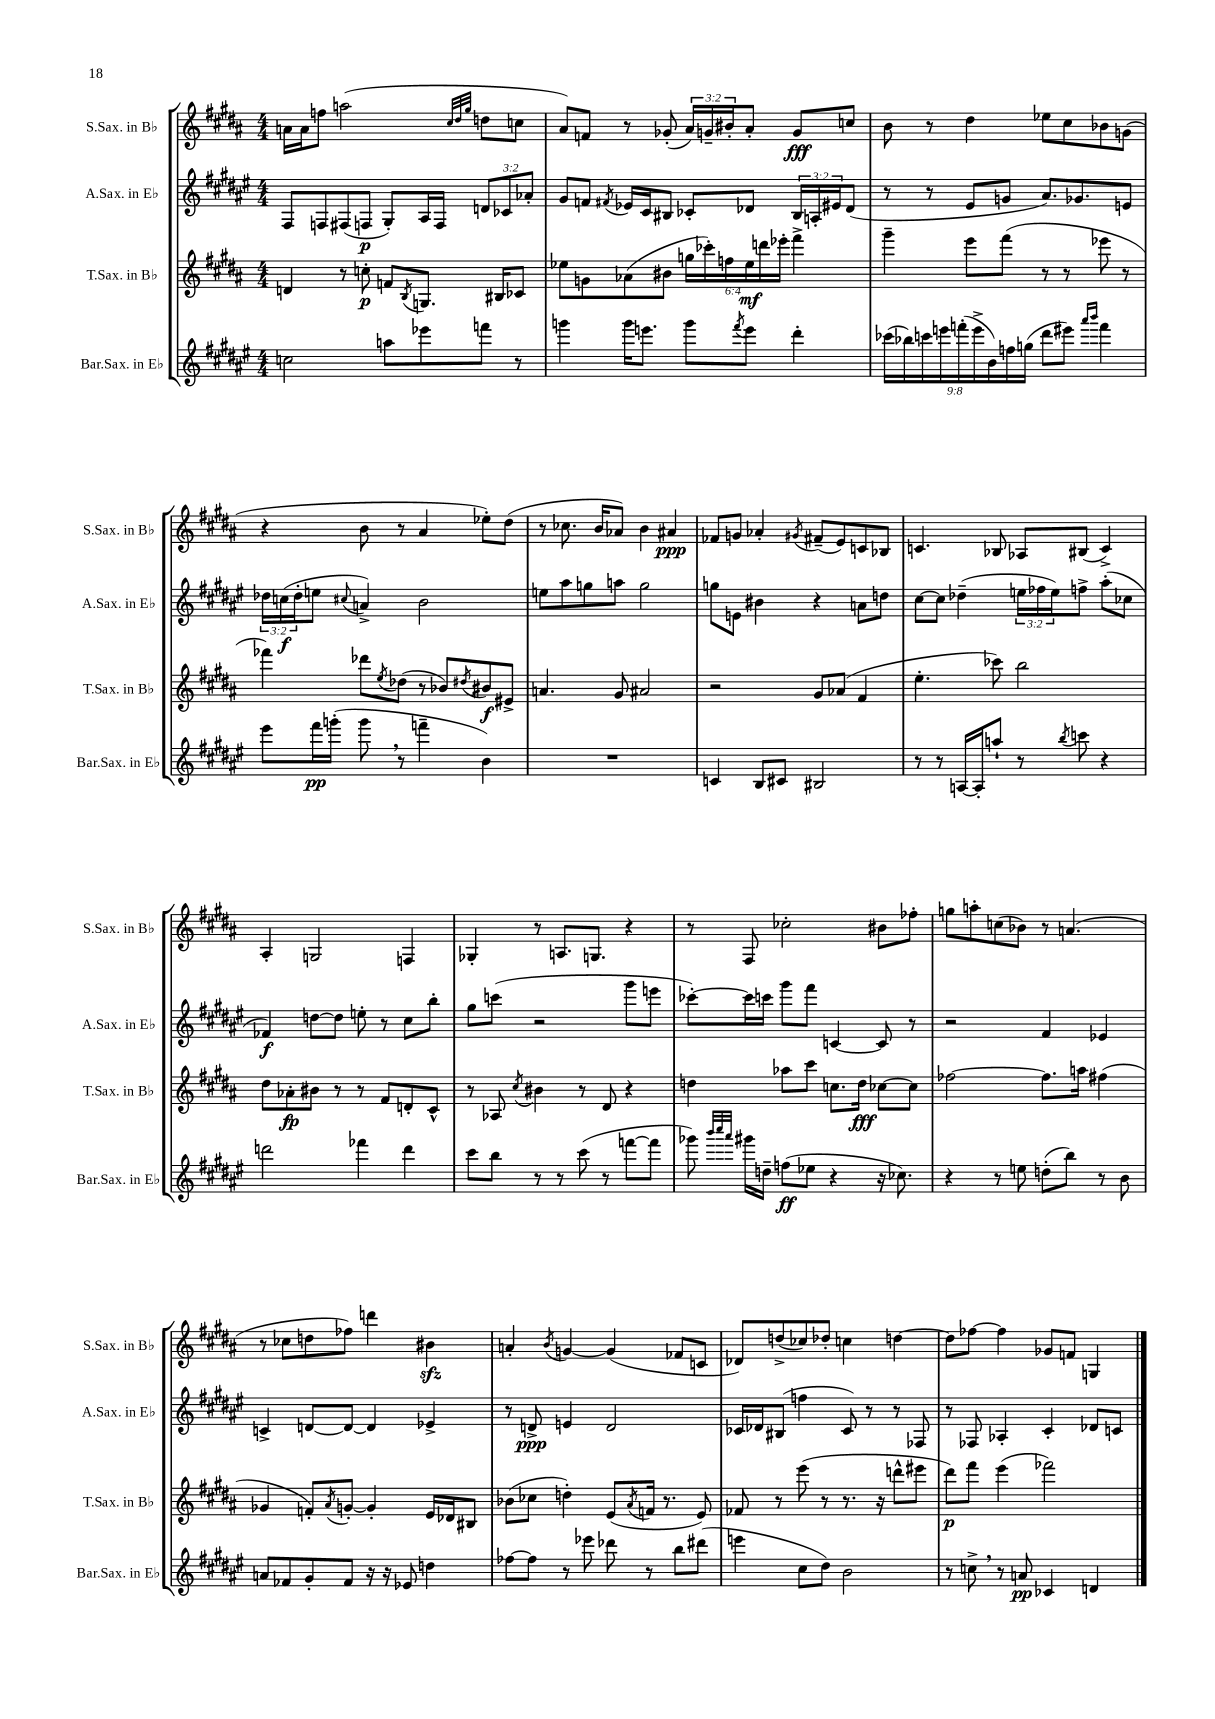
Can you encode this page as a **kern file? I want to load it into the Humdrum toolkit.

**kern	**kern	**kern	**kern
*staff4	*staff3	*staff2	*staff1
*clefG2	*clefG2	*clefG2	*clefG2
*k[f#c#g#d#a#e#]	*k[f#c#g#d#a#]	*k[f#c#g#d#a#e#]	*k[f#c#g#d#a#]
*M4/4	*M4/4	*M4/4	*M4/4
2cc	4d	8F#	16a
.	.	.	16a
.	.	8F	8ff
.	8r	(8F#	(2aa
.	8cc'	8F	.
8aa	8f	8G#')	.
.	8qB	.	.
8eee-	8.G	16A#	.
.	.	16F	.
.	.	.	32qqcc#
.	.	.	32qqdd#
.	.	.	32qqgg#
8fff	.	12d	8dd
.	16B#	.	.
.	.	12c-	.
8r	8c-	.	8cc
.	.	12a-'	.
=	=	=	=
4ggg	8ee-	8g#	8a#)
.	8g	8f	8f
.	.	8qf#	.
16ggg	(8a-	16e-	8r
8.eee	.	16c#	.
.	8b#	8B#	(8g-'
8ggg	24gg	8c-'	24a#)
.	24ccc-')	.	24g~
.	24ff	.	24b#'
8qfff#	.	.	.
8eee	24ee-	8d-	8a#'
.	24ddd	.	.
.	24eee-'	.	.
4ddd#'	4fff#^	24B#	8g
.	.	24A'	.
.	.	24e#	.
.	.	(8d-	8cc
=	=	=	=
(18ccc-	4ggg#~	8r	8b
18bb-)	.	.	.
18ccc	.	.	.
.	.	8r	8r
18eee	.	.	.
(18fff'	.	.	.
.	8eee	8e#	4dd#
18eee^	.	.	.
18b)	.	.	.
.	(8fff#	8g	.
18ff	.	.	.
(18gg	.	.	.
8ddd#	8r	8.a#)	8ee-
8eee#)	8r	.	8cc#
.	.	8.g-	.
16qqaaa#	.	.	.
16qqbbb	.	.	.
4fff	8eee-	.	8b-
.	8r	8e	(8g
=	=	=	=
8eee#	4fff-)	24dd-	4r
.	.	(24cc	.
.	.	24dd-'	.
16fff#	.	8ee	.
(16ggg'	.	.	.
.	.	8qqcc#	.
8ggg	8ddd-	4a^)	8b
.	8qee	.	.
8r	(8dd-	.	8r
4fff~	8r	2b	4a#
.	8b-)	.	.
.	8qdd#	.	.
4b)	8b#	.	8ee-')
.	8e#^	.	(8dd#
=	=	=	=
1r	4.a	8ee	8r
.	.	8aa#	8.cc-
.	.	8gg	.
.	.	.	16b
.	8g#	8aa	8a-)
.	2a#	2gg	4b
.	.	.	4a#
=	=	=	=
4c	2r	8gg	8f-
.	.	8e	8g
8B	.	4b#	4a-'
8c#	.	.	.
.	.	.	8qg#
2B#	8g#	4r	(8f#~
.	(8a-	.	8e)
.	4f#	8a	8c
.	.	8dd	8B-
=	=	=	=
8r	4.ee'	[8cc#	4.c
8r	.	8cc#]	.
[16A	.	(4dd-~	.
16A']	.	.	.
8aa`	8ccc-)	.	8B-
8r	2bb	24ee	8A-
.	.	24ff-	.
.	.	24ee)	.
8qbb	.	.	.
8ccc	.	8ff^	(8B#
4r	.	(8aa#'	4c^)
.	.	8cc-	.
=	=	=	=
2ddd	8dd#	4f-)	4A#'
.	8a-'	.	.
.	8b#	[8dd	2G
.	8r	8dd]	.
4fff-	8r	8ee'	.
.	8f#	8r	.
4ddd	8d'	8cc#	4F
.	8c#^^	8bb'	.
=	=	=	=
8ccc#	8r	8gg#	4G-'
8bb	8A-	(8ccc	.
.	8qcc#	.	.
8r	4b#	2r	8r
8r	.	.	8.A
(8ccc#	8r	.	.
.	.	.	8.G
8r	8d#	.	.
[8fff	4r	8ggg#	4r
8fff]	.	8eee	.
=	=	=	=
8ggg-)	4dd	[8ccc-')	8r
32qqbbb	.	.	.
32qqcccc#	.	.	.
32qqaaa#	.	.	.
16ggg#	.	16ccc-]	8F#
16dd~	.	16ccc	.
(8ff	8aa-	8ggg#	2cc-'
8ee-	8ccc#	8fff#	.
4r	8.cc	[4c	.
.	16dd	.	.
16r	[8cc-	8c]	8b#
8.cc-)	.	.	.
.	8cc-]	8r	8ff-'
=	=	=	=
4r	[2ff-	2r	8gg
.	.	.	8aa'
8r	.	.	(8cc
8ee	.	.	8b-)
(8dd'	8.ff-]	4f#	8r
8bb)	.	.	(4.a
.	16aa	.	.
8r	(4ff#	4e-	.
8b	.	.	.
=	=	=	=
8a	4g-	4c^	8r
8f-	.	.	8cc-
8g#'	8f')	[8d	8dd
.	8qa#	.	.
8f-	[8g'	8d_	8ff-)
16r	4g']	4d]	4ddd
16r	.	.	.
8e-	.	.	.
4dd	16e	4e-^	4b#
.	16d-	.	.
.	8B#	.	.
=	=	=	=
[8ff-	(8b-	8r	4a'
8ff-]	8cc-	8d^	.
.	.	.	8qb
8r	4dd')	4e	[4g
8eee-	.	.	.
8ddd-	(8e	2d	(4g]
.	8qa#	.	.
8r	16f	.	.
.	8.r	.	.
8bb	.	.	8f-
(8ddd#	8e)	.	8c
=	=	=	=
4eee	8f-	16c-	8d-)
.	.	16d-	.
.	8r	(8B#	(8dd^
8cc#	(8eee	4ff	8cc-)
8dd#)	8r	.	8dd-'
2b	8.r	8c-)	4cc
.	.	8r	.
.	16r	.	.
.	8ddd^^	8r	[4dd
.	8eee#	8F-	.
=	=	=	=
8r	8ddd#)	8r	8dd]
8cc^	8fff#	8F-	[8ff-
8r	(4eee	4A-'	4ff-]
8a	.	.	.
4c-	2fff-)	4c#'	8g-
.	.	.	8f
4d	.	8d-	4G
.	.	8c	.
==	==	==	==
*-	*-	*-	*-
